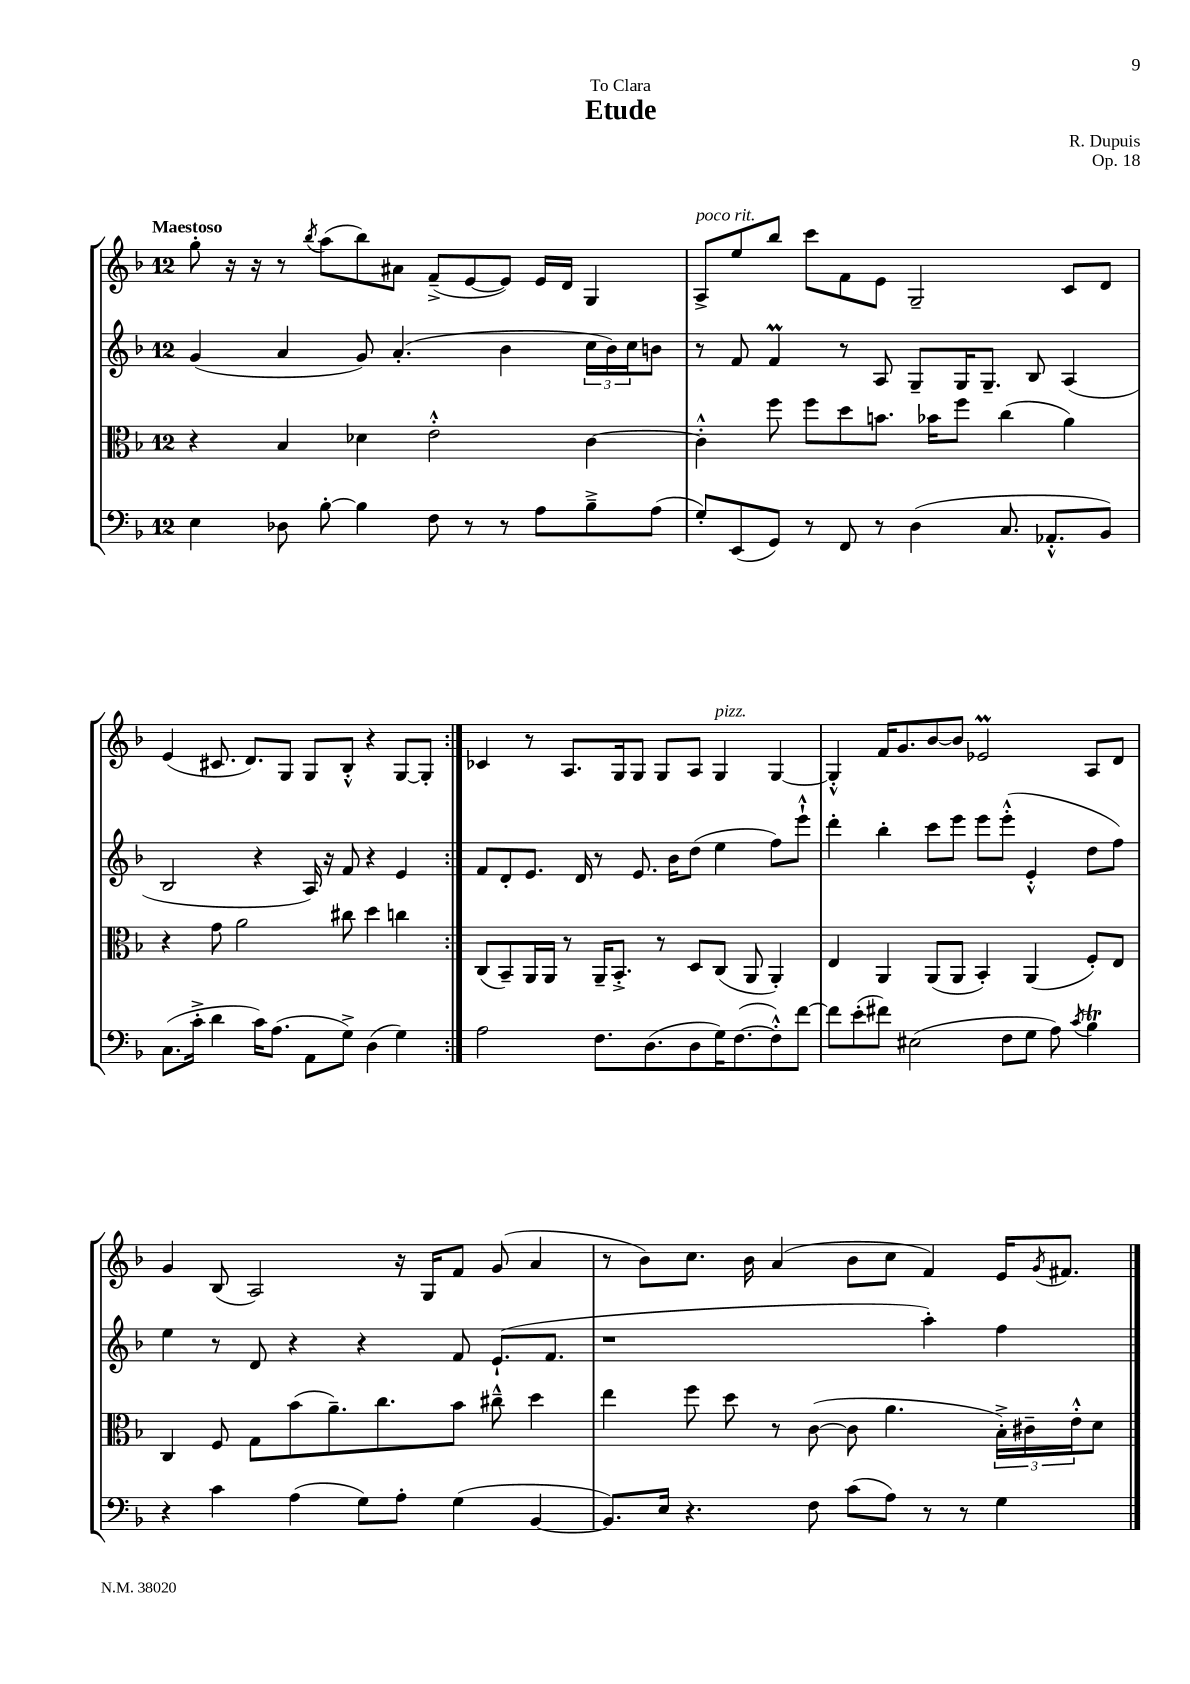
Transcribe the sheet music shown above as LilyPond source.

\header { title = "Etude" composer = "R. Dupuis" dedication = "To Clara" opus = "Op. 18" }
<<
\new StaffGroup <<
\new Staff = "s0" {
    \clef treble \key f \major \once \override Staff.TimeSignature.style = #'single-digit \time 12/8 \tempo "Maestoso"
    \repeat volta 2 { g''8-. r16 r16 r8 \acciaccatura { bes''8 } a''8( bes''8) ais'8 f'8--->( e'8~ e'8) e'16 d'16 g4 |
    a8->^\markup { \italic "poco rit." } e''8 bes''8 c'''8 f'8 e'8 g2-- c'8 d'8 |
    e'4( cis'8. d'8.) g8 g8 bes8-.-^ r4 g8~ g8-. | }
    ces'4 r8 a8. g16 g8 g8 a8 g4^\markup { \italic "pizz." } g4~ |
    g4-.-^ f'16 g'8. bes'8~ bes'8 ees'2\prall a8 d'8 |
    g'4 bes8( a2) r16 g16 f'8 g'8( a'4 |
    r8 bes'8) c''8. bes'16 a'4( bes'8 c''8 f'4) e'16 \acciaccatura { g'8 } fis'8. \bar "|." |
}
\new Staff = "s1" {
    \clef treble \key f \major \once \override Staff.TimeSignature.style = #'single-digit \time 12/8
    \repeat volta 2 { g'4( a'4 g'8) a'4.-.( bes'4 \tuplet 3/2 { c''16 bes'16) c''16 } b'8 |
    r8 f'8 f'4\prall r8 a8 g8-- g16 g8.-- bes8 a4( |
    bes2 r4 a16) r16 f'8 r4 e'4 | }
    f'8 d'8-. e'8. d'16 r8 e'8. bes'16 d''8( e''4 f''8) e'''8-!-^ |
    d'''4-. bes''4-. c'''8 e'''8 e'''8 e'''8-.-^( e'4-.-^ d''8 f''8) |
    e''4 r8 d'8 r4 r4 f'8 e'8.-!( f'8. |
    r1 a''4-.) f''4 \bar "|." |
}
\new Staff = "s2" {
    \clef alto \key f \major \once \override Staff.TimeSignature.style = #'single-digit \time 12/8
    \repeat volta 2 { r4 bes4 des'4 e'2-.-^ c'4~ |
    c'4-.-^ f''8 f''8 d''8 b'8. bes'16 f''8 c''4( a'4) |
    r4 g'8 a'2 cis''8 d''4 c''4 | }
    c8( bes,8--) a,16 a,16 r8 a,16-- bes,8.-.-> r8 d8 c8( a,8 a,4-.) |
    e4 a,4 a,8( a,8 bes,4-.) a,4( f8-.) e8 |
    c4 f8 g8 bes'8( a'8.--) c''8. bes'8 cis''8---^ d''4 |
    e''4 f''8 d''8 r8 c'8~( c'8 a'4. \tuplet 3/2 { bes16-.->) cis'16-- e'16-.-^ } d'8 \bar "|." |
}
\new Staff = "s3" {
    \clef bass \key f \major \once \override Staff.TimeSignature.style = #'single-digit \time 12/8
    \repeat volta 2 { e4 des8 bes8~-. bes4 f8 r8 r8 a8 bes8---> a8( |
    g8-.) e,8( g,8) r8 f,8 r8 d4( c8. aes,8.-.-^ bes,8) |
    c8.( c'16-.-> d'4 c'16) a8.( a,8 g8->) d4( g4) | }
    a2 f8. d8.( d8 g16) f8.~( f8-.-^) f'8~ |
    f'8 e'8-.( fis'8) eis2( f8 g8 a8) \acciaccatura { c'8 } bes4\trill |
    r4 c'4 a4( g8) a8-. g4( bes,4~ |
    bes,8.) e16 r4. f8 c'8( a8) r8 r8 g4 \bar "|." |
}
>>
>>
\layout { \context { \Score \remove "Bar_number_engraver" } }
